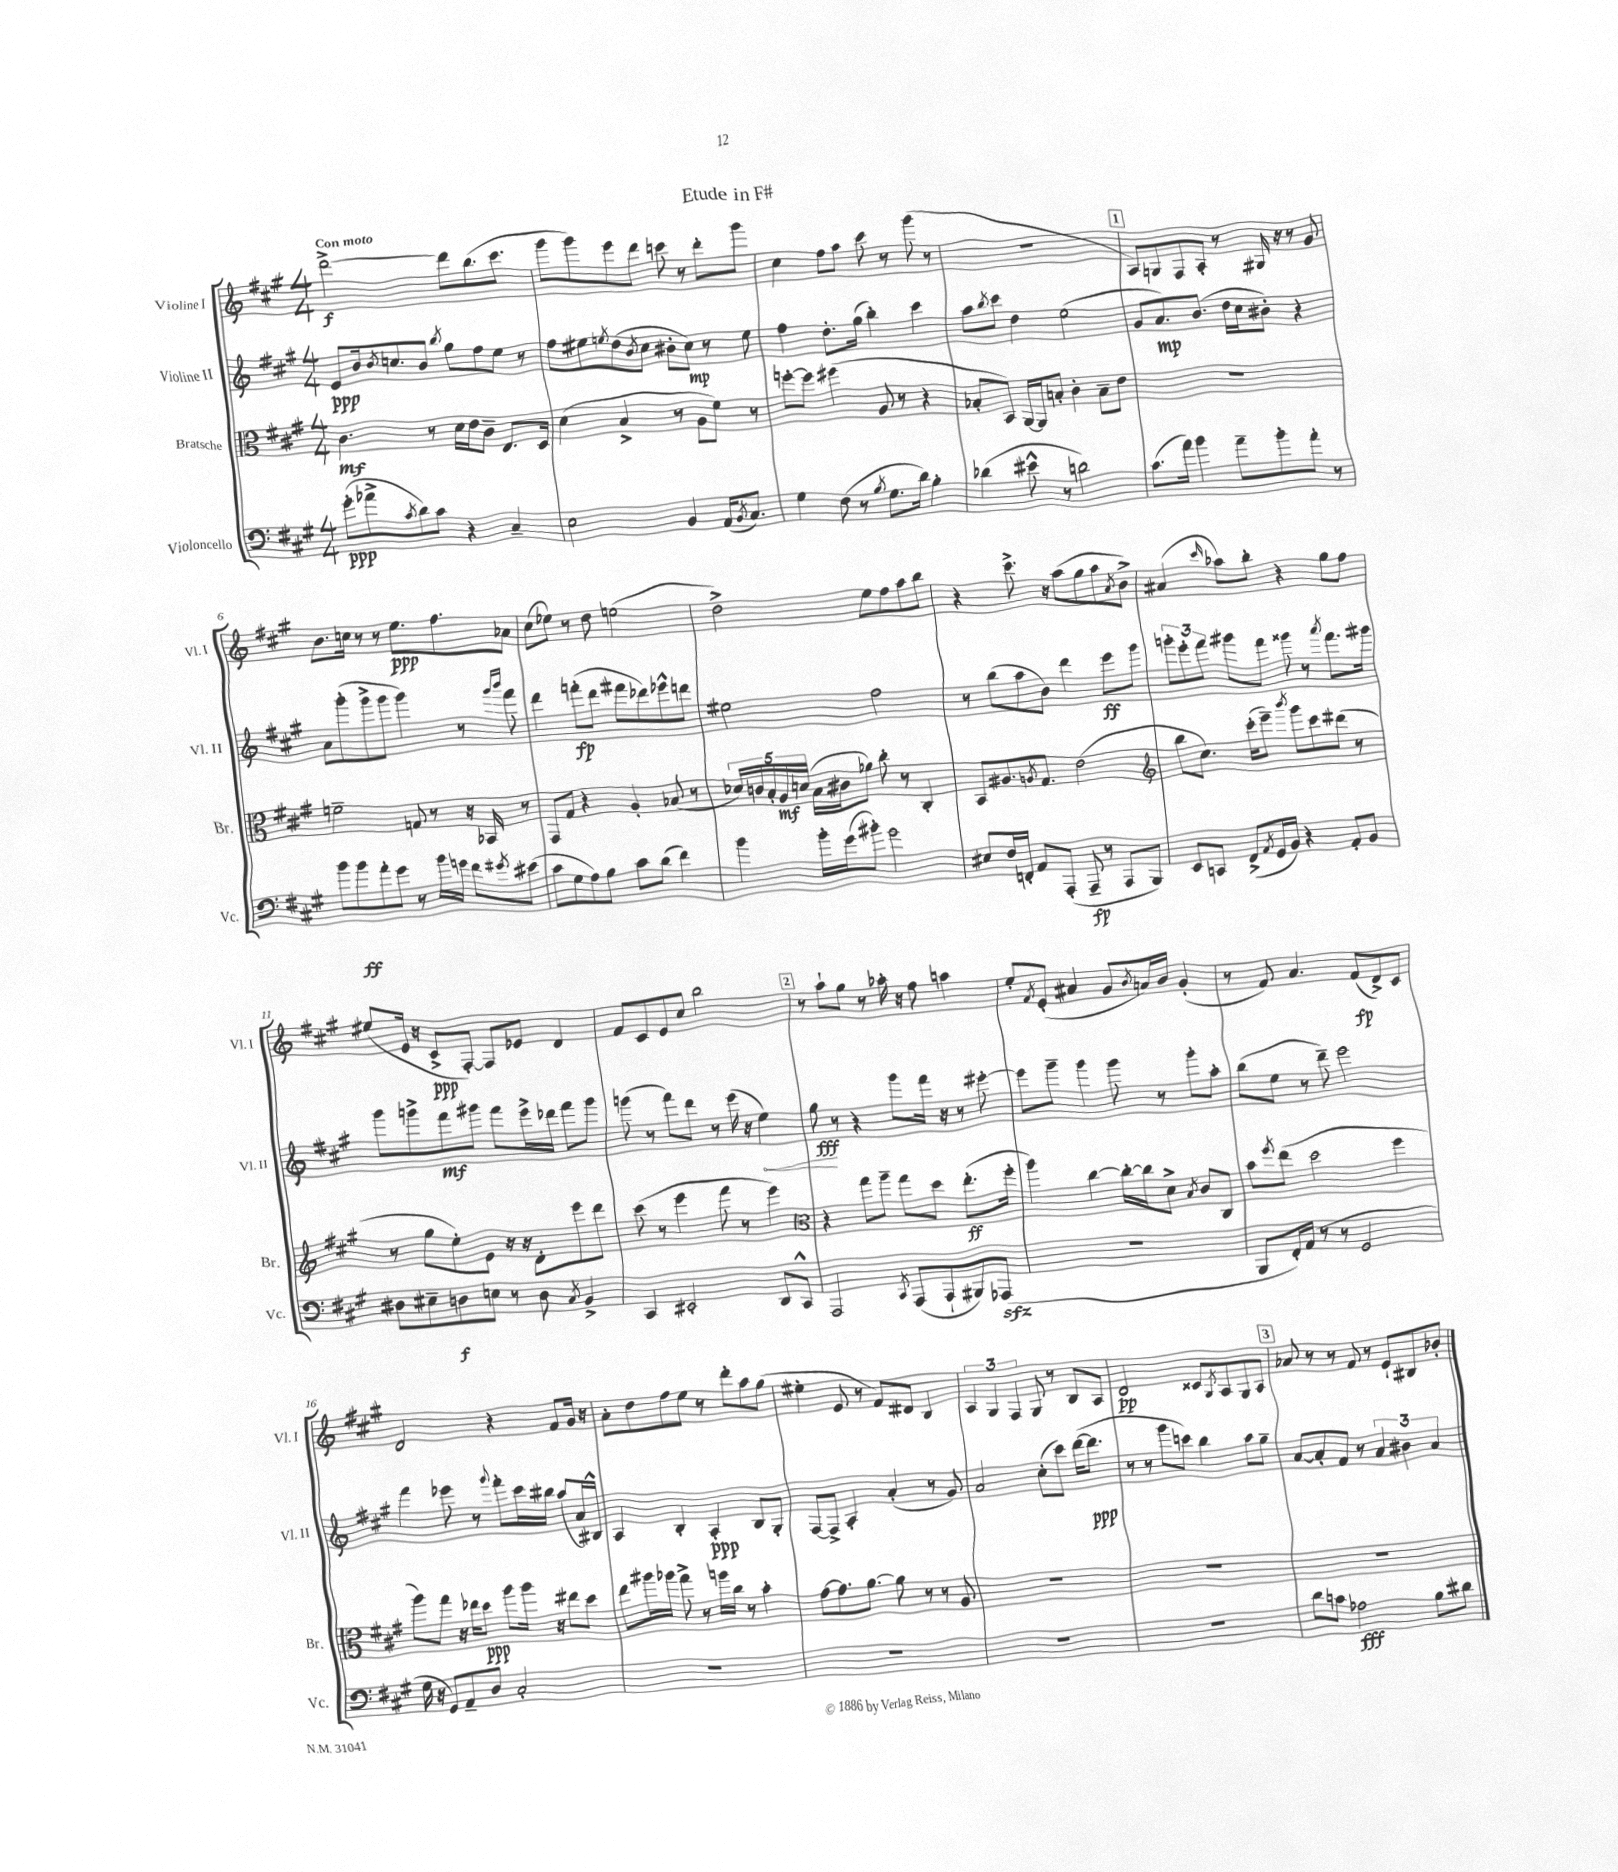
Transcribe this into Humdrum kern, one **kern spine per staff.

**kern	**kern	**kern	**kern
*staff4	*staff3	*staff2	*staff1
*clefF4	*clefC3	*clefG2	*clefG2
*k[f#c#g#]	*k[f#c#g#]	*k[f#c#g#]	*k[f#c#g#]
*M4/4	*M4/4	*M4/4	*M4/4
(8g#'\L	4.c#\	8e/L	[2ddd^\
8a-^\	.	16b/k	.
.	.	8qb/	.
.	.	8.cc/	.
8qc#/	.	.	.
8d\)	.	.	.
8c#\J	8r	8b/J	.
.	.	8qbb/	.
4r	16d\LL	8gg#\L	8ddd\]L
.	16e\J	.	.
.	8c#~\J	8ff#\	(8.bb\
4C#~/	8.E/L	8ee\J	.
.	.	.	8.ccc#\J
.	.	8r	.
.	16D/Jk	.	.
=	=	=	=
2E\	(4d\	8ff#\L	8ggg#\L
.	.	8ee#\	8ggg#\)
.	.	8qee/	.
.	4B^/	(8dd\	8eee\
.	.	8qb/	.
.	.	8cc#\J	8ddd\J
4BB/	8r	8b#'\L	8ccc\
.	8A\L	8cc#\J)	8r
(16AA/LK	8f#\J)	8r	8ddd'\L
8qBB/	.	.	.
8.C#/J)	.	.	.
.	8r	8ee\	8ggg#\J
=	=	=	=
4G#\	[8ff'\L	4ff#\	4cc#\
.	8ff\]J	.	.
(8F#\	(4ff#\	8.dd'\L	8ff#\L
8r	.	.	8aa\J
.	.	(16gg#\Jk	.
8qB/	.	.	.
8.G#\L	8A/	4bb'\)	8ccc#\
.	8r	.	8r
16d\Jk)	.	.	.
4B'\	4r	4ccc#\	(8ggg#\
.	.	.	8r
=	=	=	=
(4d-\	8B-'/L	8aa\L	1r
.	.	8qbb/	.
.	8BB/J)	8ccc#\J	.
8e#^^\	[16AA/LL	4dd\	.
.	16AA/]J	.	.
8r	8B'/J	.	.
2d\)	4c#'\	(2ee\	.
.	8B~\L	.	.
.	8e\J	.	.
=	=	=	=
(8.c#\L	1r	8g#/L	8A/L)
.	.	8.a/)	8G/
16a\Jk)	.	.	.
4b\	.	.	8F#/
.	.	(8.b/J	.
.	.	.	8A'/J
8a~\L	.	16dd\LL	8r
.	.	16cc#\J	.
8b'\	.	8b#'\J)	16G#/
.	.	.	16r
8a'\J	.	4r	8r
8r	.	.	8g#/
=	=	=	=
8b\L	2f~\	8a\L	8.b\L
8b\	.	(8ggg#'\	.
.	.	.	16cc\Jk
8a'\	.	8ggg#^\	8r
8g#\J	.	8ggg#\J	8r
8r	8G/	4ggg#\)	8.ee\L
16b\LL	8r	.	.
16g\JJ	.	.	8.ff#\
8f#\L	16r	8r	.
.	16BB-/	.	.
.	.	16qqggg#/LL	.
8qg#/	.	16qqbbb/JJ	.
(8e#\J	8r	8fff#\	8a-\J
=	=	=	=
8c#\L	8GG#/L	4ddd\	(8cc#\L
8G#\	8G#/J	.	8ee-\J)
8A\)	4r	(8fff'\L	8r
8B\J	.	8ddd\J	8dd\
8c#\L	4A'/	8fff#\L	(2ee\
(8d\J	.	8ddd-\)	.
4f#\)	(8B-/	8eee-^^\	.
.	8r	8ddd\J	.
=	=	=	=
4b\	20d-/LL)	2ee#\	2dd^\)
.	20c/	.	.
.	20B'/	.	.
.	20A/	.	.
.	(20d/JJ	.	.
16b'\LL	16B\LL	.	.
(16g#\J	16c#\J	.	.
8b#'\J)	8a-\J)	.	.
2g#\	8cc#'\	2ff#\	8ee\L
.	8r	.	8ff#\
.	4C#'/	.	8aa\
.	.	.	8bb\J
=	=	=	=
8E#/L	8BB/L	8r	4r
16F#/L	8.A#/	(8bb\L	.
16FF'/JJ	.	.	.
8AA/L	.	8aa\	8.ccc#^\
.	8qA/	.	.
.	8.G#/J	.	.
(8AAA'/J	.	8b\J)	.
.	.	.	16r
8AAA~/	(2e\	4ddd\	(8aa\L
8r	.	.	8gg#\
8AAA/L	.	8eee\L	8aa\
.	.	.	8qa/
8BBB/J)	.	8ggg#\J	8b^\J)
=	=	=	=
*	*clefG2	*	*
8EE/L	8bb\L	12ggg'\L	(4a#/
.	.	12eee'\	.
8CC/J	8.cc#\J)	.	.
.	.	12fff#\J	.
.	.	.	16qqccc#/
(8FF#^/L	.	8ggg#\L	8aa-\L)
.	(16ccc#'\LK	.	.
8qAA/	.	.	.
16GG#/L	8eee~\J)	8fff#\J	8bb'\J
16BB/JJ)	.	.	.
.	8qbbb/	.	.
4r	8ggg#\L	8ggg##\	4r
.	8ccc#\	8r	.
.	.	8qaaa/	.
8AA'/L	(8ddd#\J	8.fff#\L	8gg#\L
8BB/J	8r	.	8ff#\J
.	.	16ggg#\Jk	.
=	=	=	=
8D#\L	8r	8ggg#\L	(8ee#/L
8E#~\	8gg#\L	8ggg^\	16e/Jk
.	.	.	16r
8D\	8ee'\)	8fff#\	8c#^/L
8E\J	8e\J	8ggg#\J	[8F#'/J)
8r	16r	8fff#\L	8F#/]L
.	16r	.	.
8D\	8d'\L	16eee^\L	8e-/J
.	.	16ddd-\JJ	.
8qC#/	.	.	.
4BB^/	8eee\	8fff#\L	4d/
.	8ddd\J	8ggg#\J	.
=	=	=	=
4CC#/	(8ccc#\	(8ggg\	8f#/L
.	8r	8r	8c#/
2EE#'/	4eee\	8fff#\L)	8e/
.	.	8ddd\J	8cc#/J
.	8fff#\	8r	2bb\
.	8r	(16eee\	.
.	.	16r	.
8DD/L	4eee\)	4ee\)	.
8CC#^^/J	.	.	.
=	=	=	=
*	*clefC3	*	*
2AAA/	4r	8gg#\	8r
.	.	8r	8aa`\L
.	8gg#\L	4r	8gg#\J
.	8aa~\J	.	8r
8qCC#/	.	.	.
(8AAA/L	8gg#\L	8ggg#\L	16aa-'\
.	.	.	16r
8AAA`/	8dd\J	16fff#\Jk	8ff#\
.	.	16r	.
8BBB#/)	(8.ee'\L	8r	4aa\
(8AAA-/J	.	[8eee#'\	.
.	16ff#'\Jk	.	.
=	=	=	=
1r	4aa\)	8eee#\]L	8ee'/L
.	.	.	8qf#/
.	.	8ggg#~\J	(8e'/J
.	[4cc#\	4ggg#\	4a#/
.	16cc#'\_LL	8ggg#\	8g#/L
.	16cc#\]J	.	.
.	.	.	8qb/
.	8d^\J	8r	16a/L)
.	.	.	16b/JJ
.	8qB/	.	.
.	8c#/L	8ggg#'\L	(4g#'/
.	8C#/J	8aa'\J	.
=	=	=	=
8BBB/L	8b\L	(8bb\L	8r
.	8qff#/	.	.
16FF#'/L)	(8ee\J	8ee\J	8f#/)
(16AA/JJ	.	.	.
8r	2dd\	8r	4.a/
8r	.	8ddd~\)	.
2GG#/	.	2eee\	.
.	.	.	(8f#/L
.	4ff#\	.	8d^/)
.	.	.	8c#/J
=	=	=	=
16G#\	8aa\L)	4fff#\	2d/
16r	.	.	.
8GG#/L)	8gg#\J	.	.
8AA~/	16r	8eee-\	.
.	16ee-\LK	.	.
8D/J	8dd\J	8r	.
.	.	8qqggg#/	.
2C#'/	8aa\L	8fff#'\L	4r
.	16aa\Jk	16ccc#\L	.
.	16r	16bb#\JJ	.
.	8ee#\L	(8aa/L	8f#/L
.	8dd\J	16a/L)	16g#/Jk
.	.	16B#^^/JJ	16r
=	=	=	=
1r	8ee\L	4A/	8a'\L
.	16aa#\L	.	8dd\
.	16aa-\JJ	.	.
.	8gg#^\	4B'/	8ff#\
.	8r	.	8ee\J
.	16aa\LL	4A'/	8r
.	16cc#\JJ	.	.
.	8r	.	8ddd'\L
.	4b'\	8B/L	8aa\
.	.	8G#'/J	(8gg#\J
=	=	=	=
1r	[8g#\L	[8F#/L	4ee#'\
.	8.g#\]	8F#^/]J	.
.	.	4A'/	8e/
.	[8.a\J	.	.
.	.	.	8r
.	8a\]	(4a'/	8f#/L)
.	8r	.	8d#/J
.	8r	8r	4B/
.	8A/	8g#/)	.
=	=	=	=
1r	1r	2a/	6A/
.	.	.	6G#/
.	.	.	6F#/
.	.	(8cc#'\L	8G#/
.	.	8ccc#\J)	8r
.	.	([16ddd\LK	8B/L
.	.	8.ddd\]J	.
.	.	.	8A/J
=	=	=	=
1r	1r	8r	2d/
.	.	8r	.
.	.	8ggg#\L	.
.	.	8ccc\J)	.
.	.	4bb\	8c##/L
.	.	.	8qG#/
.	.	.	8A/
.	.	8aa\L	8G#/
.	.	8gg#~\J	8A/J
=	=	=	=
8d\L	1r	[8a/L	8a-/
8c\J	.	8a'/]	8r
2A-\	.	8f#/J	8r
.	.	8r	8f#/
.	.	6a/	8r
.	.	.	8e`/L
.	.	6b#\	.
8B\L	.	.	8B#/
.	.	6a/	.
8d#\J	.	.	8b-'/J
==	==	==	==
*-	*-	*-	*-
